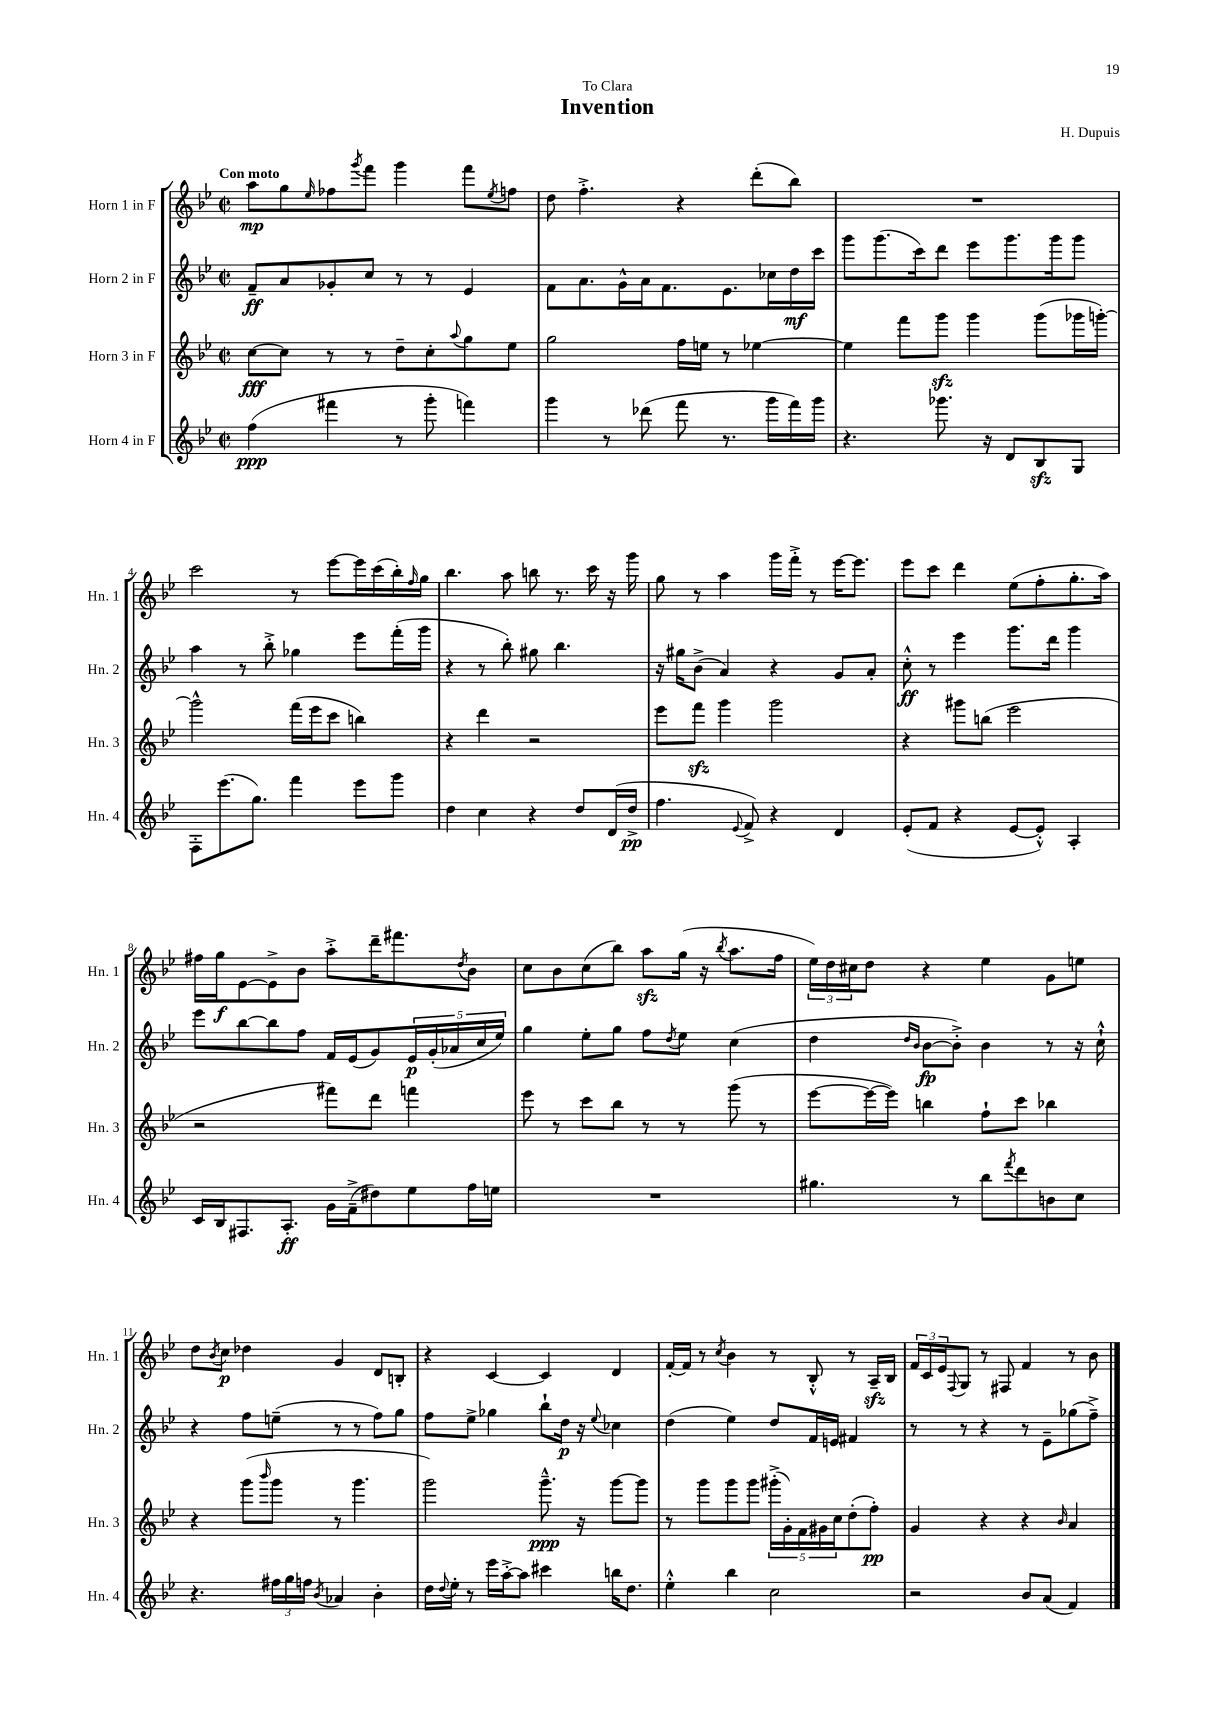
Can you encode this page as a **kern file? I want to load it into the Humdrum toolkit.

**kern	**kern	**kern	**kern
*staff4	*staff3	*staff2	*staff1
*clefG2	*clefG2	*clefG2	*clefG2
*k[b-e-]	*k[b-e-]	*k[b-e-]	*k[b-e-]
*M2/2	*M2/2	*M2/2	*M2/2
*met(c|)	*met(c|)	*met(c|)	*met(c|)
(4ff	[8cc	8f~	8aa
.	8cc]	8a	8gg
.	.	.	16qqee-
4fff#	8r	8g-'	8ff-
.	.	.	8qggg
.	8r	8cc	8fff
8r	8dd~	8r	4ggg
8ggg'	8cc'	8r	.
.	8qqaa	.	.
4fff)	8gg	4e-	8fff
.	.	.	8qee-
.	8ee-	.	8ff
=	=	=	=
4ggg	2gg	8f	8dd
.	.	8.a	4.ff'^
8r	.	.	.
.	.	16g^^	.
(8ddd-	.	16a	.
.	.	8.f	.
8fff	16ff	.	4r
.	16ee	.	.
8.r	8r	8.e-	.
.	[4ee-	.	(8ddd'
16ggg	.	16cc-	.
16fff)	.	16dd	8bb-)
16ggg	.	16ccc	.
=	=	=	=
4.r	4ee-]	8ggg	1r
.	.	(8.ggg	.
.	8fff	.	.
.	.	16ccc)	.
8.ggg-	8ggg	8ddd	.
.	4ggg	8eee-	.
16r	.	.	.
8d	.	8.ggg	.
8B-	(8ggg	.	.
.	.	16ggg	.
8G	16ggg-	8ggg	.
.	[16ggg')	.	.
=	=	=	=
8F'	2ggg^^]	4aa	2ccc
(8.eee-	.	.	.
.	.	8r	.
8.gg)	.	.	.
.	.	8bb-'^	.
4fff	(16fff	4gg-	8r
.	16eee-	.	.
.	8ccc	.	[8eee-
8eee-	4bb)	8eee-	16eee-]
.	.	.	(16ccc
8ggg	.	(16fff'	16bb-')
.	.	.	16qqff
.	.	16ggg	16gg
=	=	=	=
4dd	4r	4r	4.bb-
4cc	4ddd	8r	.
.	.	8bb-')	8aa
4r	2r	8gg#	8bb
.	.	4.bb-	8.r
8dd	.	.	.
.	.	.	16ccc
(16d	.	.	16r
16dd^	.	.	16ggg
=	=	=	=
4.ff	8eee-	16r	8gg
.	.	16gg#	.
.	8fff	(8b-^	8r
.	4ggg	4a)	4aa
8qqe-	.	.	.
8f^)	.	.	.
4r	2ggg	4r	16ggg
.	.	.	16fff'^
.	.	.	8r
4d	.	8g	[16eee-
.	.	.	8.eee-]
.	.	8a'	.
=	=	=	=
(8e-'	4r	8cc'^^	8eee-
8f	.	8r	8ccc
4r	8ggg#	4eee-	4ddd
.	(8bb	.	.
[8e-	2eee-	8.ggg	(8ee-
8e-'^^])	.	.	8ff'
.	.	16ddd	.
4A'	.	4ggg	8.gg'
.	.	.	16aa)
=	=	=	=
16c	2r	8eee-	16ff#
16B-	.	.	16gg
8.F#	.	[8bb-	[8e-
.	.	8bb-]	8e-^]
8.A'	.	.	.
.	.	8ff	8b-
16g	8fff#)	16f	8aa'^
(16f~^	.	(16e-	.
8dd#)	8ddd	8g)	16ddd~
.	.	.	8.fff#
8ee-	4fff	20e-	.
.	.	(20g'	.
.	.	20a-	.
.	.	.	8qdd
16ff	.	.	8b-
.	.	20cc	.
16ee	.	.	.
.	.	20ee-)	.
=	=	=	=
1r	8eee-	4gg	8cc
.	8r	.	8b-
.	8ccc	8ee-'	(8cc
.	8bb-	8gg	8bb-)
.	8r	8ff	8aa
.	.	8qdd	.
.	8r	8ee-	(16gg
.	.	.	16r
.	.	.	8qbb-
.	(8ggg	(4cc	8.aa
.	8r	.	.
.	.	.	16ff
=	=	=	=
4.gg#	[8eee-	4dd	24ee-)
.	.	.	24dd
.	.	.	24cc#
.	16eee-_	.	8dd
.	16eee-])	.	.
.	.	16qqdd	.
.	.	16qqb-	.
.	4bb	[8b-	4r
8r	.	8b-'^])	.
8bb-	8ff`	4b-	4ee-
8qfff	.	.	.
8ddd	8ccc	.	.
8b	4bb-	8r	8g
8cc	.	16r	8ee
.	.	16cc`^^	.
=	=	=	=
4.r	4r	4r	8dd
.	.	.	8qb-
.	.	.	8cc
.	(8ggg	8ff	4dd-
.	16qqbbb-	.	.
24ff#	8ggg	(8ee~	.
24gg	.	.	.
24ff	.	.	.
8qb-	.	.	.
4a-	8r	8r	4g
.	4.ggg	8r	.
4b-'	.	8ff)	8d
.	.	8gg	8B'
=	=	=	=
16dd	2ggg)	8ff	4r
8qqdd	.	.	.
16ee-'	.	.	.
8r	.	8ee-^	.
16eee-	.	4gg-	[4c
[16aa'^	.	.	.
8aa]	.	.	.
4ccc#	8.ggg~^^	8bb-`	4c]
.	.	16dd	.
.	16r	16r	.
.	.	8qqee-	.
16bb	[8ggg	4cc-	4d
8.dd	.	.	.
.	8ggg]	.	.
=	=	=	=
4ee-'^^	8r	(4dd	[16f'
.	.	.	16f]
.	8ggg	.	8r
.	.	.	8qcc
4bb-	8ggg	4ee-)	4b-
.	8ggg	.	.
2cc	(20ggg#'^	8dd	8r
.	20g')	.	.
.	20f	.	.
.	.	16f	8B-'^^
.	20g#	.	.
.	.	16e	.
.	20cc	.	.
.	(8dd'	4f#	8r
.	8ff')	.	16A~
.	.	.	16B-
=	=	=	=
2r	4g	8r	24f
.	.	.	24c
.	.	.	24e-
.	.	.	8qqF
.	.	8r	8G
.	4r	4r	8r
.	.	.	8F#
8b-	4r	8r	4f
(8a	.	8e-~	.
.	16qqb-	.	.
4f)	4a	(8gg-	8r
.	.	8ff~^)	8b-
==	==	==	==
*-	*-	*-	*-
